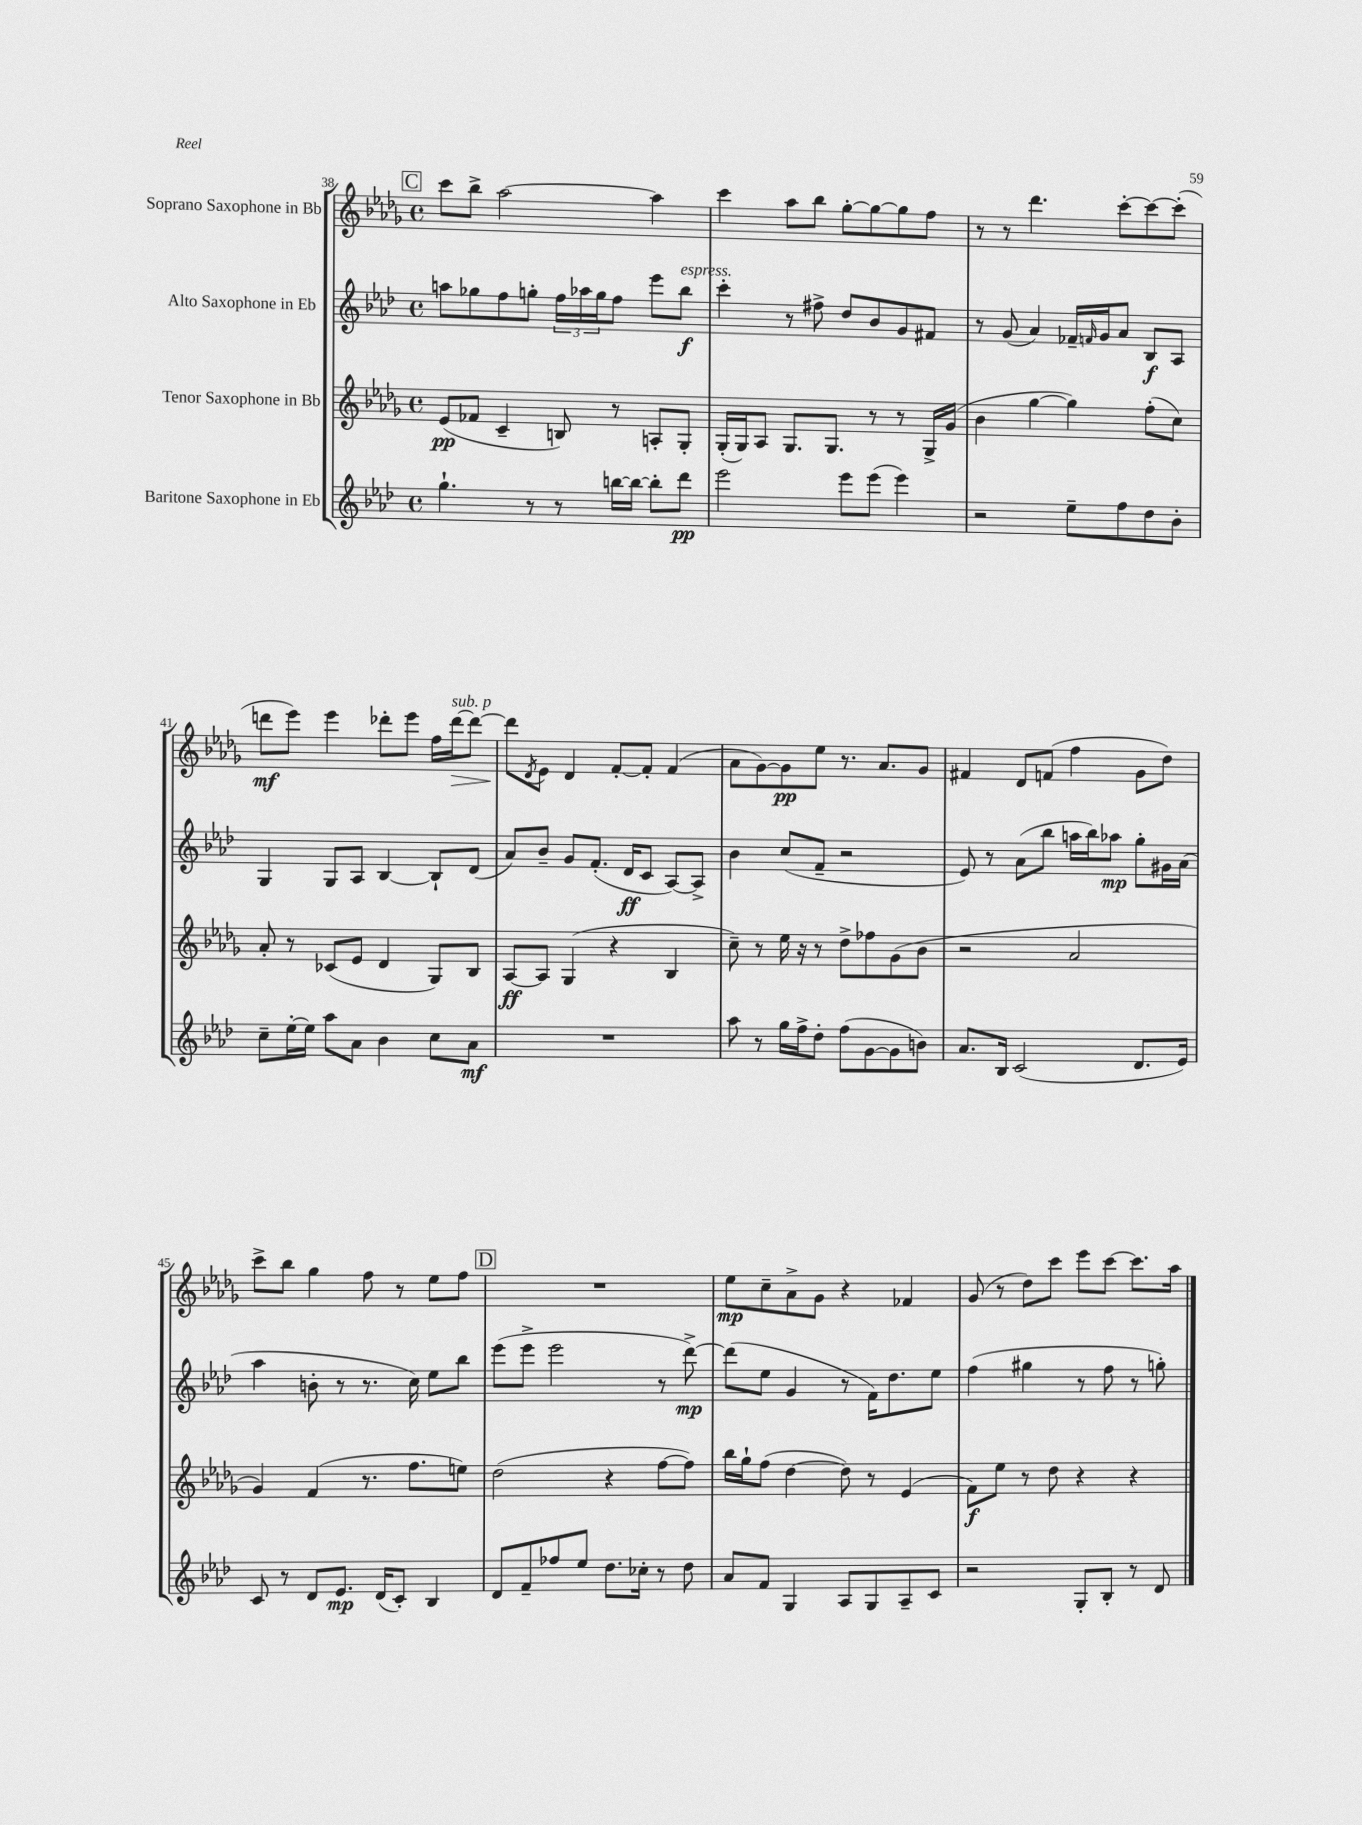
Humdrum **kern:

**kern	**dynam	**kern	**dynam	**kern	**dynam	**kern	**dynam
*part4	*part4	*part3	*part3	*part2	*part2	*part1	*part1
*staff4	*staff4	*staff3	*staff3	*staff2	*staff2	*staff1	*staff1
*I"Baritone Saxophone in Eb	*	*I"Tenor Saxophone in Bb	*	*I"Alto Saxophone in Eb	*	*I"Soprano Saxophone in Bb	*
*clefG2	*	*clefG2	*	*clefG2	*	*clefG2	*
*k[b-e-a-d-]	*	*k[b-e-a-d-g-]	*	*k[b-e-a-d-]	*	*k[b-e-a-d-g-]	*
*M4/4	*	*M4/4	*	*M4/4	*	*M4/4	*
*met(c)	*	*met(c)	*	*met(c)	*	*met(c)	*
!!LO:REH:place=s1:t=C
=38	=38	=38	=38	=38	=38	=38	=38
4.gg`\	.	(8e-/L	pp	8aan\L	.	8ccc\L	.
.	.	8f-X/J	.	8gg-X\	.	8bb-^\J	.
.	.	4c~/	.	8ff\	.	[2aa-\	.
8r	.	.	.	8ggn'\J	.	.	.
8r	.	8Bn/)	.	24ff\LL	.	.	.
.	.	.	.	24aa-X\	.	.	.
.	.	.	.	24gg\J	.	.	.
[16bbn\LL	.	8r	.	8ff\J	.	.	.
16bb\JJ_	.	.	.	.	.	.	.
8bb'\L]	.	8An'/L	.	8eee-\L	.	4aa-\]	.
!	!	!	!	!LO:TX:a:i:t=espress.	!	!	!
8ddd-\J	pp	8G-'/J	.	8bb-\J	f	.	.
=39	=39	=39	=39	=39	=39	=39	=39
2eee-\	.	(16G-'/LL	.	4ccc'\	.	4ccc\	.
.	.	16G-/J)	.	.	.	.	.
.	.	8A-/J	.	.	.	.	.
.	.	8.G-/L	.	8r	.	8aa-\L	.
.	.	.	.	8ff#X^\	.	8bb-\J	.
.	.	8.G-/J	.	.	.	.	.
8eee-\L	.	.	.	8dd-/L	.	[8gg-'\L	.
(8eee-\J	.	8r	.	8b-/	.	8gg-\_	.
4eee-\)	.	8r	.	8g/	.	8gg-\]	.
.	.	16G-^/LL	.	8f#X/J	.	8ff\J	.
.	.	(16g-/JJ	.	.	.	.	.
=40	=40	=40	=40	=40	=40	=40	=40
2r	.	4b-\	.	8r	.	8r	.
.	.	.	.	(8g/	.	8r	.
.	.	[4gg-\	.	4a-/)	.	4.ddd-\	.
8ee-~\L	.	4gg-\])	.	16f-X~/LL	.	.	.
.	.	.	.	16qqfn/	.	.	.
.	.	.	.	16g/J	.	.	.
8ff\	.	.	.	8a-/J	.	[8ccc'\L	.
8dd-\	.	(8ff'\L	.	8B-/L	f	8ccc\_	.
8b-'\J	.	8cc\J)	.	8A-/J	.	(8ccc'\J]	.
!!LO:LB:g=z
=41	=41	=41	=41	=41	=41	=41	=41
8cc~\L	.	8a-'/	.	4G/	.	8dddn\L	mf
[16ee-'\L	.	8r	.	.	.	8eee-\J)	.
16ee-\JJ]	.	.	.	.	.	.	.
8aa-\L	.	(8c-X/L	.	8G/L	.	4eee-\	.
8a-\J	.	8e-/J	.	8A-/J	.	.	.
4b-\	.	4d-/	.	[4B-/	.	8ddd-X'\L	.
.	.	.	.	.	.	8eee-\J	.
8cc\L	.	8G-/L)	.	8B-`/L]	.	16ff\LL	.
!	!	!	!	!	!	!LO:TX:a:i:t=sub. p	!
!	!	!	!	!	!	!	!LO:HP:b
.	.	.	.	.	.	[16ddd-\J	>
8a-\J	mf	8B-/J	.	(8d-/J	.	8ddd-\J_	.
=42	=42	=42	=42	=42	=42	=42	=42
1r	.	[8A-/L	ff	8a-/L)	.	8ddd-\L]	.
.	.	.	.	.	.	8qd-/	.
.	.	8A-/J]	.	8b-~/J	.	8e-\J	]
.	.	(4G-/	.	8g/L	.	4d-/	.
.	.	.	.	(8.f'/J	.	.	.
.	.	4r	.	.	.	[8f'/L	.
.	.	.	.	16d-/KL	ff	.	.
.	.	.	.	8c/J	.	8f'/J]	.
.	.	4B-/	.	[8A-/L)	.	(4f/	.
.	.	.	.	8A-^/J]	.	.	.
=43	=43	=43	=43	=43	=43	=43	=43
8aa-\	.	8cc~\)	.	4b-\	.	8a-\L	.
8r	.	8r	.	.	.	[8g-\)	.
16gg\LL	.	16ee-\	.	(8cc/L	.	8g-\]	pp
16ff^\J	.	16r	.	.	.	.	.
8dd-'\J	.	8r	.	8f~/J	.	8ee-\J	.
(8ff\L	.	8dd-^\L	.	2r	.	8.r	.
[8g\	.	8ff-X\	.	.	.	.	.
.	.	.	.	.	.	8.a-/L	.
8g\]	.	(8g-\	.	.	.	.	.
8bn\J)	.	8b-\J	.	.	.	8g-/J	.
=44	=44	=44	=44	=44	=44	=44	=44
8.a-/L	.	2r	.	8e-/)	.	4f#X/	.
.	.	.	.	8r	.	.	.
16B-/Jk	.	.	.	.	.	.	.
(2c/	.	.	.	(8a-\L	.	8d-/L	.
.	.	.	.	8bb-\J	.	(8fn/J	.
.	.	2a-/	.	16aan\LL	.	4ff\	.
.	.	.	.	16bb-\J)	.	.	.
.	.	.	.	8aa-X\J	mp	.	.
8.d-/L	.	.	.	8gg'\L	.	8g-\L	.
.	.	.	.	16g#X\L	.	8dd-\J)	.
16e-/Jk)	.	.	.	(16a-\JJ	.	.	.
!!LO:LB:g=z
=45	=45	=45	=45	=45	=45	=45	=45
8c/	.	4g-/)	.	4aa-\	.	8ccc^\L	.
8r	.	.	.	.	.	8bb-\J	.
8d-/L	.	(4f/	.	8bn'\	.	4gg-\	.
8.e-/J	mp	.	.	8r	.	.	.
.	.	8.r	.	8.r	.	8ff\	.
(16d-/KL	.	.	.	.	.	.	.
8c'/J)	.	.	.	.	.	8r	.
.	.	8.ff\L	.	16cc\)	.	.	.
4B-/	.	.	.	8ee-\L	.	8ee-\L	.
.	.	8een\J)	.	8bb-\J	.	8ff\J	.
!!LO:REH:place=s1:t=D
=46	=46	=46	=46	=46	=46	=46	=46
8d-/L	.	(2dd-\	.	(8eee-\L	.	1r	.
8f~/	.	.	.	8eee-^\J	.	.	.
8ff-X/	.	.	.	2eee-\	.	.	.
8ee-/J	.	.	.	.	.	.	.
8.dd-\L	.	4r	.	.	.	.	.
16cc-X'\Jk	.	.	.	.	.	.	.
8r	.	[8ff\L	.	8r	.	.	.
8dd-\	.	8ff\J])	.	[8ddd-^\)	mp	.	.
=47	=47	=47	=47	=47	=47	=47	=47
8a-/L	.	16bb-\LL	.	(8ddd-\L]	.	8ee-\L	mp
.	.	16gg-`\J	.	.	.	.	.
8f/J	.	(8ff\J	.	8ee-\J	.	8cc~\	.
4G/	.	[4dd-\	.	4g/	.	8a-^\	.
.	.	.	.	.	.	8g-\J	.
8A-/L	.	8dd-\])	.	8r	.	4r	.
8G/	.	8r	.	16f\KL)	.	.	.
.	.	.	.	8.dd-\	.	.	.
8A-~/	.	(4e-/	.	.	.	4f-X/	.
8c/J	.	.	.	8ee-\J	.	.	.
=48	=48	=48	=48	=48	=48	=48	=48
2r	.	8f\L)	f	(4ff\	.	(8g-/	.
.	.	8ee-\J	.	.	.	8r	.
.	.	8r	.	4gg#X\	.	8dd-\L)	.
.	.	8dd-\	.	.	.	8ccc\J	.
8G'/L	.	4r	.	8r	.	8eee-\L	.
8B-'/J	.	.	.	8ff\	.	[8ccc\J	.
8r	.	4r	.	8r	.	8.ccc\L]	.
8d-/	.	.	.	8ggn'\)	.	.	.
.	.	.	.	.	.	16aa-\Jk	.
==	==	==	==	==	==	==	==
*-	*-	*-	*-	*-	*-	*-	*-
